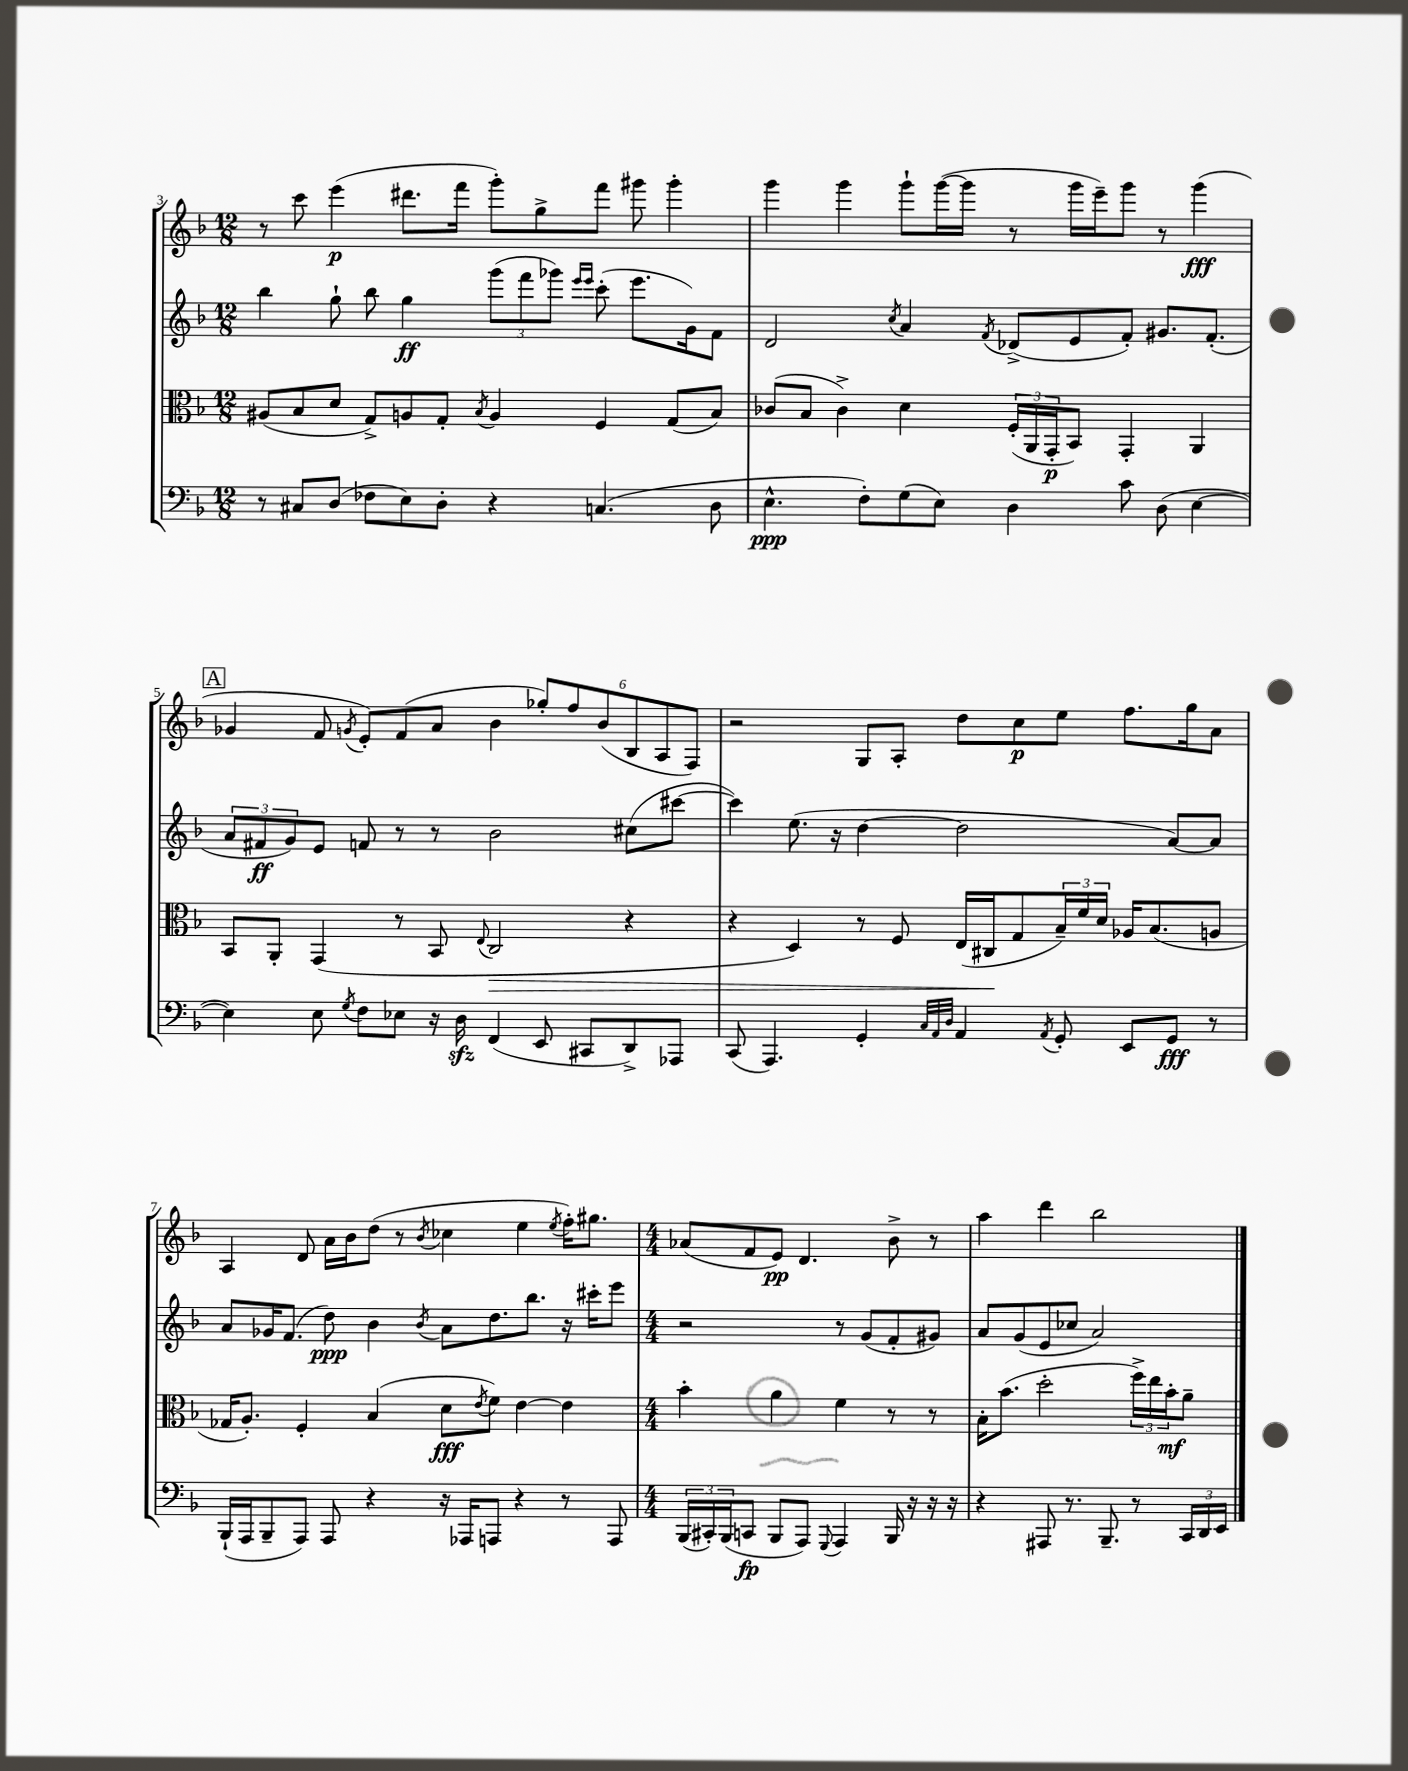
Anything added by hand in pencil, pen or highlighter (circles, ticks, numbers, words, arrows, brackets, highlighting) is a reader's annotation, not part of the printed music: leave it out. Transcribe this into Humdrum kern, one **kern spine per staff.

**kern	**kern	**kern	**kern
*staff4	*staff3	*staff2	*staff1
*clefF4	*clefC3	*clefG2	*clefG2
*k[b-]	*k[b-]	*k[b-]	*k[b-]
*M12/8	*M12/8	*M12/8	*M12/8
8r	(8A#/L	4bb-\	8r
8C#/L	8B-/	.	8ccc\
(8D/J	8d/J	8gg`\	(4eee\
8F-\L	8G^/L)	8bb-\	.
8E\)	8A/	4gg\	8.ddd#\L
8D'\J	8G'/J	.	.
.	.	.	16fff\Jk
.	8qB-/	.	.
4r	4A/	(12ggg\L	8ggg'\L)
.	.	12fff\	.
.	.	.	8gg^\
.	.	12ggg-\J)	.
.	.	16qqeee/LL	.
.	.	16qqeee/JJ	.
(4.C/	4F/	(8ccc'\	8fff\J
.	.	8.eee\L	8ggg#\
.	(8G/L	.	4ggg#'\
.	.	16g\k)	.
8D\	8B-/J)	8f\J	.
=	=	=	=
4.E^^\	(8c-/L	2d/	4ggg\
.	8B-/J	.	.
.	4c-^\)	.	4ggg\
8F'\L)	.	.	.
.	.	8qcc/	.
(8G\	4d\	4a/	8ggg`\L
8E\J)	.	.	([16ggg\L
.	.	.	16ggg\]JJ
.	.	8qf/	.
4D\	(24F'/LL	(8d-^/L	8r
.	24AA/	.	.
.	24GG'/J	.	.
.	8BB-/J)	8e/	16ggg\LL
.	.	.	16eee~\J)
8c\	4GG'/	8f'/J)	8ggg\J
(8D\	.	8.g#/L	8r
[4E\	4AA/	.	(4ggg\
.	.	(8.f'/J	.
=	=	=	=
4E\])	8BB-/L	12a/L	4g-/
.	.	12f#/	.
.	8AA'/J	.	.
.	.	12g/)	.
8E\	(4GG/	8e/J	8f/
8qG/	.	.	8qg/
8F\L	.	8f/	8e'/L)
8E-\J	8r	8r	(8f/
16r	8BB-/	8r	8a/J
16D\	.	.	.
.	8qqE/	.	.
(4FF/	2C/	2b-\	4b-\
8EE/	.	.	12gg-'/L)
.	.	.	12ff/
8CC#/L	.	.	.
.	.	.	(12b-/
8DD^/)	4r	(8cc#\L	12B-/
.	.	.	12A/
8AAA-/J	.	[8ccc#\J	.
.	.	.	12F/J)
=	=	=	=
(8CC/	4r	4ccc#\])	2r
4.AAA/)	.	.	.
.	4D/)	(8.ee\	.
.	.	16r	.
4GG'/	8r	[4dd\	8G/L
.	8F/	.	8A'/J
32qqC/LLL	.	.	.
32qqAA/	.	.	.
32qqD/JJJ	.	.	.
4AA/	(16E/LL	2dd\]	8dd\L
.	16C#/J	.	.
.	8G/	.	8cc\
8qAA/	.	.	.
8GG'/	24B-~/L)	.	8ee\J
.	24f/	.	.
.	24d/JJ	.	.
8EE/L	16A-/LK	.	8.ff\L
.	(8.B-/	.	.
8GG/J	.	[8a/L)	.
.	.	.	16gg\k
8r	8A/J	8a/]J	8a\J
=	=	=	=
(16BBB-`/LL	16G-/LK	8a/L	4A/
16AAA/J	8.A'/J)	.	.
8BBB-~/	.	16g-/K	.
.	.	(8.f/J	.
8AAA/J)	4F'/	.	8d/
8AAA/	.	8dd\)	16a\LL
.	.	.	16b-\J
4r	(4B-/	4b-\	(8dd\J
.	.	.	8r
.	.	8qb-/	8qb-/
16r	8d\L	8a\L	4cc-\
16AAA-/LK	.	.	.
.	8qe/	.	.
8AAA/J	8f\J)	8.dd\	.
4r	[4e\	.	4ee\
.	.	8.bb-\J	.
.	.	.	8qee/
8r	4e\]	16r	16ff'\LK)
.	.	16ccc#'\LK	8.gg#\J
8AAA/	.	8eee\J	.
=	=	=	=
*M4/4	*M4/4	*M4/4	*M4/4
(24BBB-/LL	4b-'\	2r	(8a-/L
24CC#'/)	.	.	.
(24BBB-/J	.	.	.
8CC/J	.	.	8f/
8BBB-/L	4a\	.	8e/J)
8AAA/J)	.	.	4.d/
8qqGGG/	.	.	.
4AAA/	4f\	8r	.
.	.	(8g/L	.
16BBB-/	8r	8f'/	8b-^\
16r	.	.	.
16r	8r	8g#/J)	8r
16r	.	.	.
=	=	=	=
4r	16B-'\LK	8a/L	4aa\
.	(8.b-\J	.	.
.	.	(8g/	.
8AAA#/	2dd'\	8e/	4ddd\
8.r	.	8cc-/J	.
.	.	2a/)	2bb-\
8.BBB-~/	.	.	.
8r	24ff^\LL)	.	.
.	24ee\	.	.
.	24b-'\J	.	.
24CC/LL	8a~\J	.	.
24DD/	.	.	.
24EE/JJ	.	.	.
==	==	==	==
*-	*-	*-	*-
